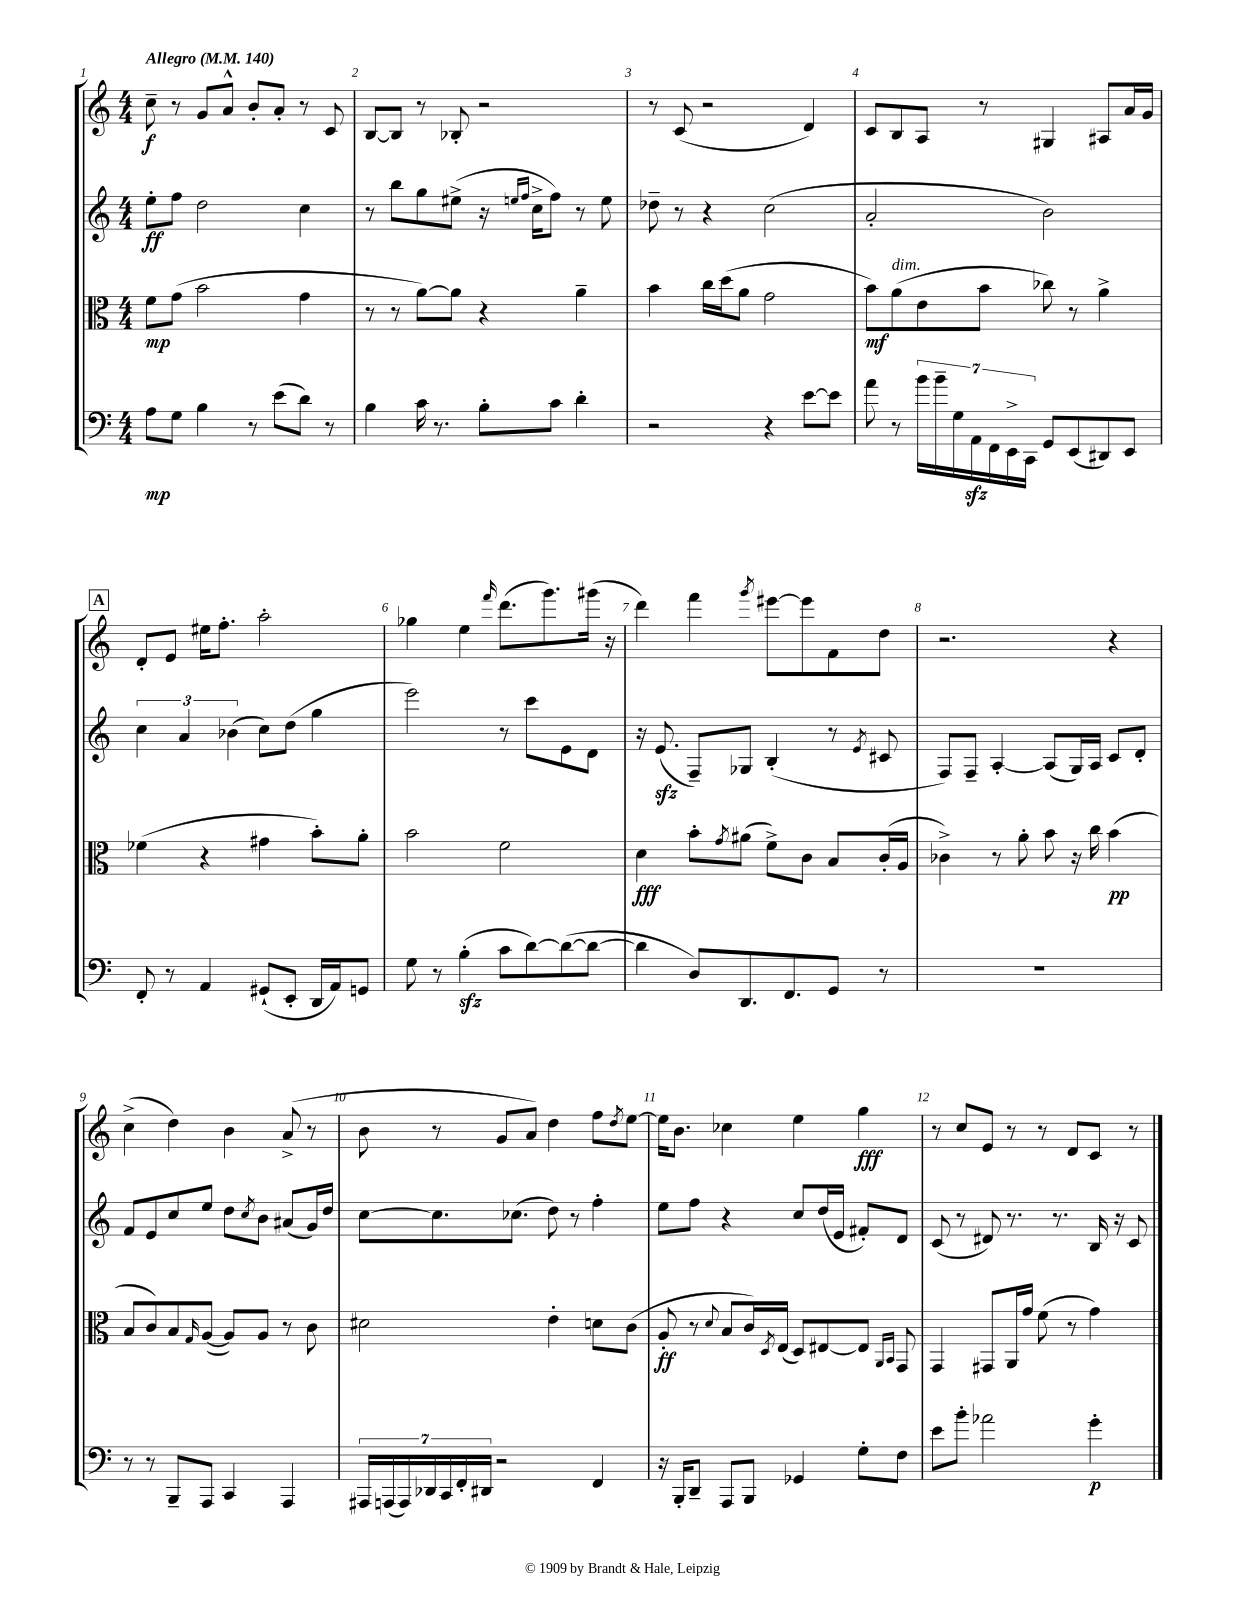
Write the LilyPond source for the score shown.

<<
\new StaffGroup <<
\new Staff = "s0" {
    \clef treble \key c \major \numericTimeSignature \time 4/4 \tempo "Allegro" 4 = 140
    c''8--\f r8 g'8 a'8-^ b'8-. a'8-. r8 c'8 |
    b8~ b8 r8 bes8-. r2 |
    r8 c'8( r2 d'4) |
    c'8 b8 a8 r8 gis4 ais8 a'16 g'16 |
    \mark \markup { \box "A" } d'8-. e'8 eis''16 f''8.-. a''2-. |
    ges''4 e''4 \grace { f'''16 } d'''8.( g'''8.) gis'''16( r16 |
    d'''4) f'''4 \acciaccatura { g'''8 } eis'''8~ eis'''8 f'8 d''8 |
    r2. r4 |
    c''4->( d''4) b'4 a'8->( r8 |
    b'8 r8 g'8 a'8) d''4 f''8 \acciaccatura { d''8 } e''8~ |
    e''16 b'8. ces''4 e''4 g''4\fff |
    r8 c''8 e'8 r8 r8 d'8 c'8 r8 \bar "|." |
}
\new Staff = "s1" {
    \clef treble \key c \major \numericTimeSignature \time 4/4
    e''8-.\ff f''8 d''2 c''4 |
    r8 b''8 g''8 eis''8->( r16 \grace { e''16 f''16 } c''16-> f''8) r8 e''8 |
    des''8-- r8 r4 c''2( |
    a'2-. b'2) |
    \mark \markup { \box "A" } \tuplet 3/2 { c''4 a'4 bes'4( } c''8) d''8( g''4 |
    e'''2) r8 c'''8 e'8 d'8 |
    r16 e'8.\sfz( f8--) ges8 b4-.( r8 \acciaccatura { e'8 } cis'8 |
    f8) f8-- a4~-. a8( g16) a16 c'8 d'8-. |
    f'8 e'8 c''8 e''8 d''8 \acciaccatura { c''8 } b'8 ais'8( g'16) d''16 |
    c''8~ c''8. ces''8.( d''8) r8 f''4-. |
    e''8 f''8 r4 c''8 d''16( e'16 fis'8-.) d'8 |
    c'8( r8 dis'8) r8. r8. b16 r16 c'8 \bar "|." |
}
\new Staff = "s2" {
    \clef alto \key c \major \numericTimeSignature \time 4/4
    f'8\mp g'8( b'2 g'4 |
    r8 r8 a'8~) a'8 r4 a'4-- |
    b'4 c''16 d''16( a'8 g'2 |
    b'8\mf) a'8^\markup { \italic "dim." }( e'8 b'8 ces''8) r8 a'4-> |
    \mark \markup { \box "A" } fes'4( r4 gis'4 b'8-.) a'8-. |
    b'2 f'2 |
    d'4\fff b'8-. \acciaccatura { g'8 } ais'8( f'8->) c'8 b8 c'16-.( a16 |
    ces'4->) r8 a'8-. b'8 r16 c''16 b'4\pp( |
    b8 c'8) b8 \grace { g16 } a8~( a8) a8 r8 c'8 |
    dis'2 e'4-. d'8 c'8( |
    a8-.\ff r8 \appoggiatura { d'8 } b8 c'16) \acciaccatura { d8 } e16( d8) eis8~ eis8 \grace { a,16 b,16 } g,8 |
    g,4 gis,8 a,16 g'16 f'8( r8 g'4) \bar "|." |
}
\new Staff = "s3" {
    \clef bass \key c \major \numericTimeSignature \time 4/4
    a8\mp g8 b4 r8 e'8( d'8) r8 |
    b4 c'16 r8. b8-. c'8 d'4-. |
    r2 r4 e'8~ e'8 |
    a'8 r8 \tuplet 7/4 { b'16 b'16-- g16 a,16\sfz f,16 e,16-> c,16 } g,8 e,8( dis,8) e,8 |
    \mark \markup { \box "A" } f,8-. r8 a,4 gis,8-!( e,8-. d,16 a,16) g,8 |
    g8 r8 b4-.\sfz( c'8 d'8~) d'8~( d'8~ |
    d'4 d8) d,8. f,8. g,8 r8 |
    R1 |
    r8 r8 b,,8-- a,,8 c,4 a,,4 |
    \tuplet 7/4 { ais,,16 a,,16( a,,16) des,16 c,16 f,16-. dis,16 } r2 f,4 |
    r16 b,,16-. d,8-- a,,8 b,,8 ges,4 g8-. f8 |
    e'8 b'8-. aes'2 g'4-.\p \bar "|." |
}
>>
>>
\layout { \context { \Score \override BarNumber.break-visibility = ##(#f #t #t) barNumberVisibility = #all-bar-numbers-visible } }
